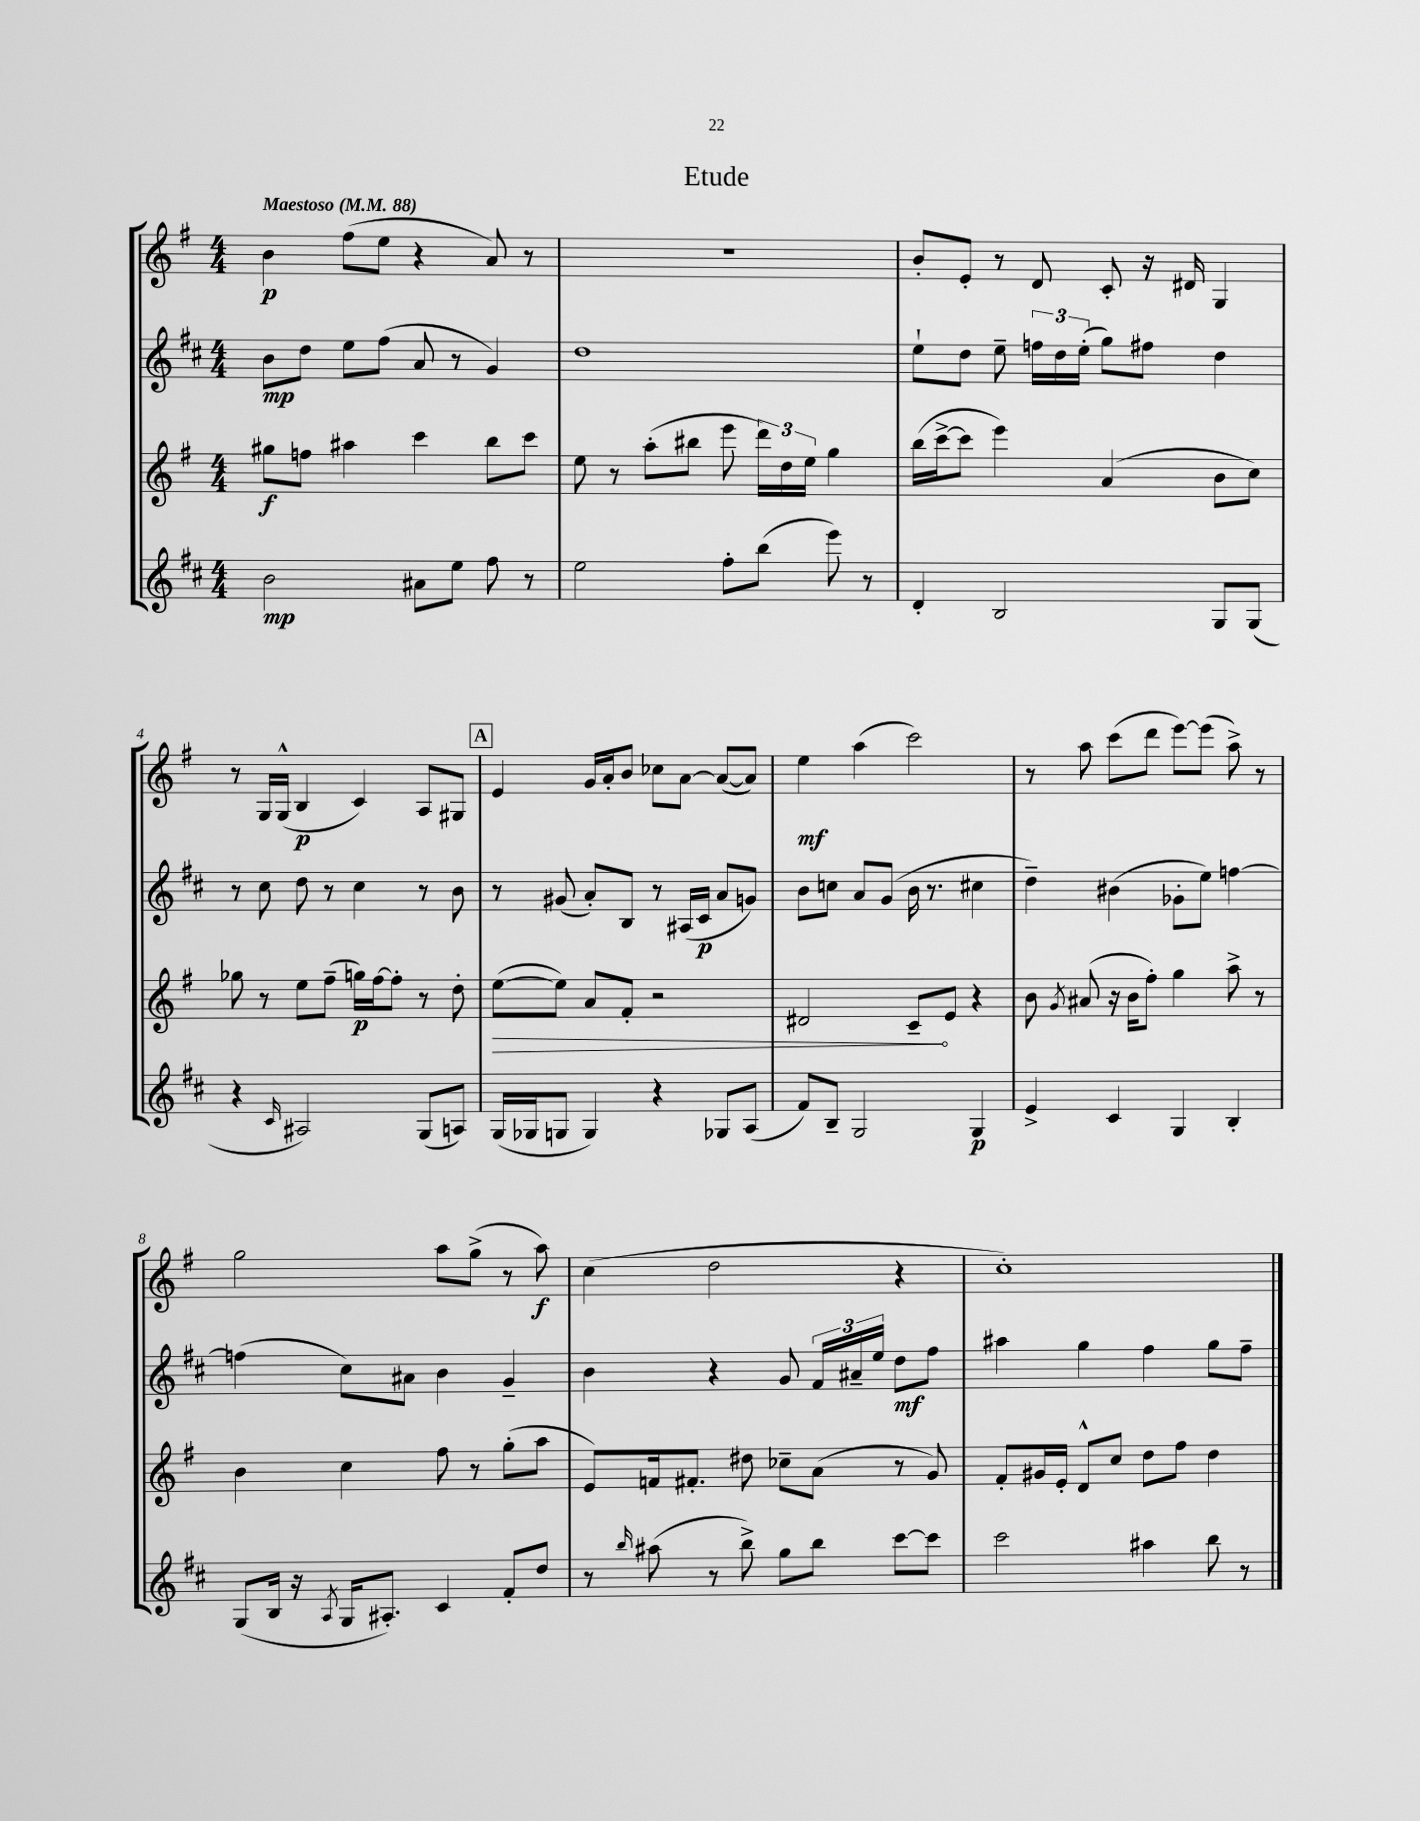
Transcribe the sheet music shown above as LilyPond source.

\header { title = "Etude" }
<<
\new StaffGroup <<
\new Staff = "s0" {
    \clef treble \key g \major \numericTimeSignature \time 4/4 \tempo "Maestoso" 4 = 88
    \autoBeamOff b'4\p fis''8[( e''8] r4 a'8) r8 |
    R1 |
    b'8[-. e'8]-. r8 d'8 c'8-. r16 dis'16 g4 |
    r8 g16[ g16]-^( b4\p c'4) a8[ gis8] |
    \mark \markup { \box "A" } e'4 g'16[ a'16-. b'8] ces''8[ a'8]~ a'8[~( a'8]) |
    e''4\mf a''4( c'''2) |
    r8 a''8 c'''8[( d'''8] e'''8[~) e'''8]( a''8->) r8 |
    g''2 a''8[ g''8]->( r8 a''8\f) |
    c''4( d''2 r4 |
    c''1-.) \bar "|." |
}
\new Staff = "s1" {
    \clef treble \key d \major \numericTimeSignature \time 4/4
    \autoBeamOff b'8[\mp d''8] e''8[ fis''8]( a'8 r8 g'4) |
    d''1 |
    e''8[-! d''8] e''8-- \tuplet 3/2 { f''16[ d''16 e''16]-.( } g''8[) fis''8] d''4 |
    r8 cis''8 d''8 r8 cis''4 r8 b'8 |
    \mark \markup { \box "A" } r8 gis'8( a'8[-.) b8] r8 ais16[( cis'16]\p a'8[ g'8]) |
    b'8[ c''8] a'8[ g'8]( b'16 r8. cis''4 |
    d''4--) bis'4( ges'8[-. e''8]) f''4~ |
    f''4( cis''8[) ais'8] b'4 g'4-- |
    b'4 r4 g'8 \tuplet 3/2 { fis'16[ ais'16-- e''16] } d''8[\mf fis''8] |
    ais''4 g''4 fis''4 g''8[ fis''8]-- \bar "|." |
}
\new Staff = "s2" {
    \clef treble \key g \major \numericTimeSignature \time 4/4
    \autoBeamOff gis''8[\f f''8] ais''4 c'''4 b''8[ c'''8] |
    e''8 r8 a''8[-.( bis''8] e'''8 \tuplet 3/2 { d'''16[) d''16 e''16] } g''4 |
    b''16[( c'''16~-> c'''8] e'''4) a'4( b'8[ c''8]) |
    ges''8 r8 e''8[ fis''8]--( g''16[\p) fis''16~ fis''8]-. r8 d''8-. |
    \mark \markup { \box "A" } \once \override Hairpin.circled-tip = ##t e''8[~\>( e''8]) a'8[ fis'8]-. r2 |
    dis'2 c'8[--\! e'8] r4 |
    b'8 \acciaccatura { g'8 } ais'8( r16 b'16[ fis''8]-.) g''4 a''8-> r8 |
    b'4 c''4 fis''8 r8 g''8[-.( a''8] |
    e'8[) f'16 fis'8.]-. dis''8 ces''8[-- a'8]( r8 g'8) |
    fis'8[-. gis'16 e'16]-. d'8[-^ c''8] d''8[ fis''8] d''4 \bar "|." |
}
\new Staff = "s3" {
    \clef treble \key d \major \numericTimeSignature \time 4/4
    \autoBeamOff b'2\mp ais'8[ e''8] fis''8 r8 |
    e''2 fis''8[-. b''8]( e'''8) r8 |
    d'4-. b2 g8[ g8]( |
    r4 \grace { cis'16 } ais2) g8[( a8]) |
    \mark \markup { \box "A" } g16[( ges16 g8] g4) r4 ges8[ a8]( |
    fis'8[) b8]-- g2 g4\p |
    e'4-> cis'4 g4 b4-. |
    g8[( b16] r16 \acciaccatura { a8 } g16[ ais8.]-.) cis'4 fis'8[-. d''8] |
    r8 \grace { b''16 } ais''8( r8 b''8->) g''8[ b''8] cis'''8[~ cis'''8] |
    cis'''2 ais''4 b''8 r8 \bar "|." |
}
>>
>>
